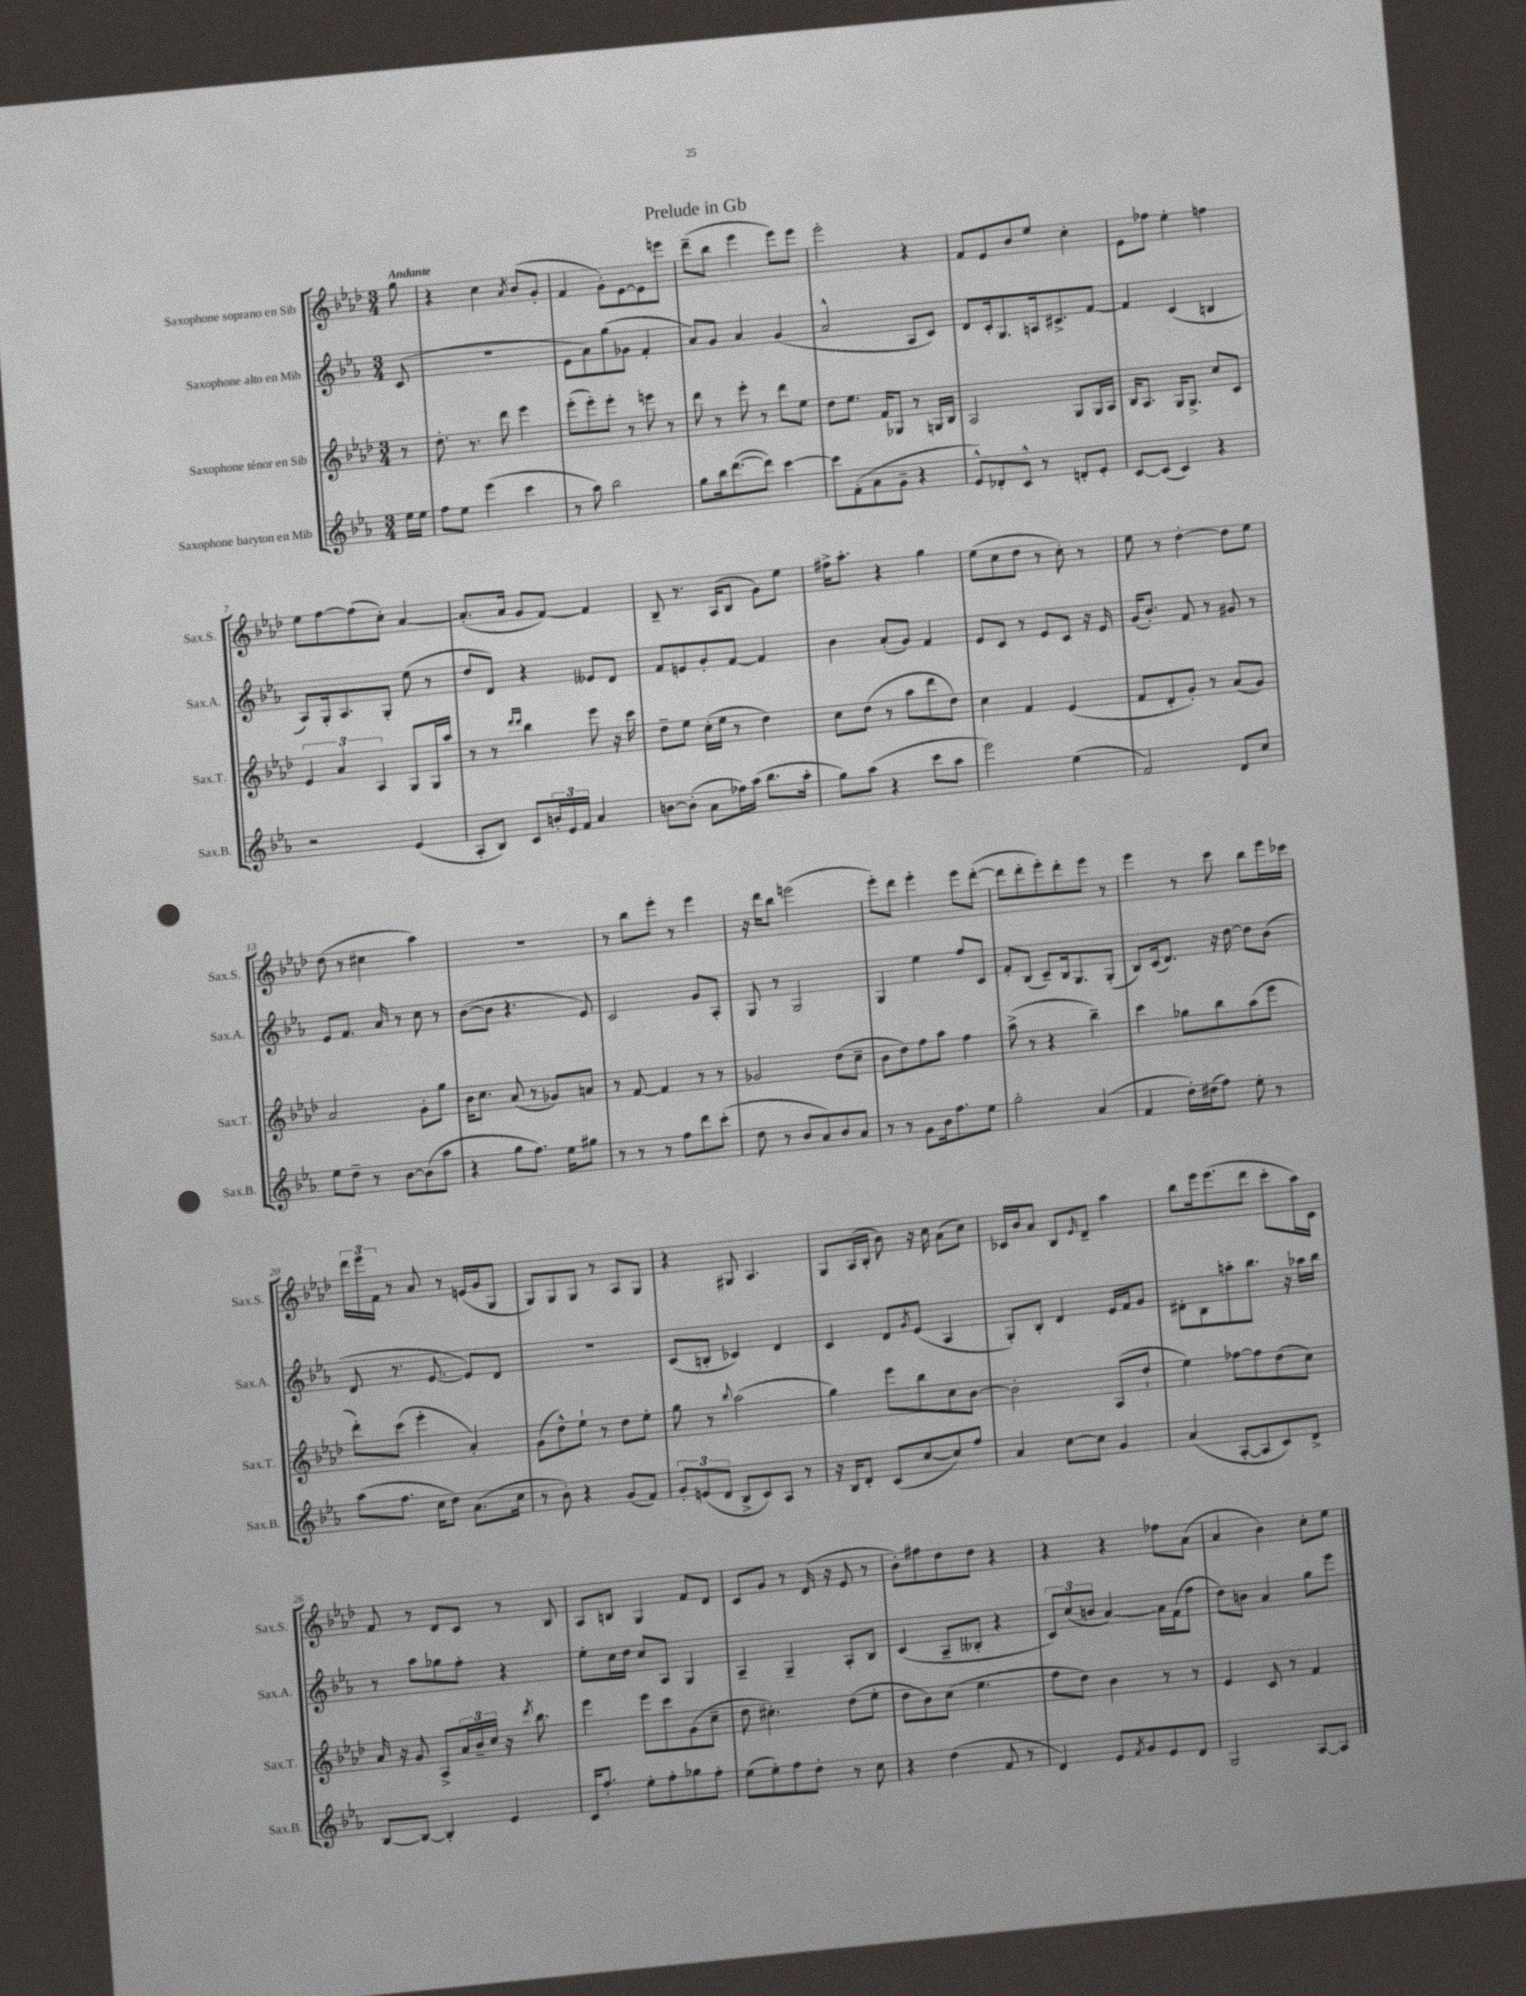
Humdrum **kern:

**kern	**kern	**kern	**kern
*staff4	*staff3	*staff2	*staff1
*clefG2	*clefG2	*clefG2	*clefG2
*k[b-e-a-]	*k[b-e-a-d-]	*k[b-e-a-]	*k[b-e-a-d-]
*M3/4	*M3/4	*M3/4	*M3/4
16ee-	8r	(8c	8gg
16ee-	.	.	.
=	=	=	=
8ff	8.dd-'	2.r	4r
8ee-	.	.	.
.	8.r	.	.
(4eee-	.	.	4cc
.	8ddd-	.	.
.	.	.	8qa-
4ccc	4eee-	.	(8b-
.	.	.	8g'
=	=	=	=
8r	(8eee-'	8e-	4f
8aa-)	8eee-')	8a-)	.
2bb-	8eee-'	(8gg	8g')
.	8r	8g-	[8e-
.	8eee	4f'	8e-]
.	8r	.	8eee
=	=	=	=
8gg	8ddd-	8a-)	(8ddd-~
16bb-	8r	8g	8bb-
([8.ddd	.	.	.
.	8eee-'	4a-	4eee-
8ddd])	8r	.	.
[4ccc	8ddd-	(4g	8eee-)
.	8ee-	.	8eee-
=	=	=	=
8ccc]	8dd-	2a-^^	2eee-'
(8f'	8.ee-	.	.
8a-	.	.	.
.	16f	.	.
8g~	8G-	.	.
4r	8r	8A-	4r
.	16G	8c)	.
.	16B-	.	.
=	=	=	=
8e-^^)	2A-	8d	8f
8d-'	.	16c'	8e-
.	.	8.G	.
8c^^	.	.	8b-
8r	.	16A	8ee-
.	.	8.c#^	.
8d'	8G	.	4cc'
8e-'	16G	[8f	.
.	16A-	.	.
=	=	=	=
[8c	16B-	4f]	8e-
.	8.A-	.	.
(8c]	.	.	8ff-
4c)	16G	(4c	4ee-'
.	8.G^	.	.
4r	8cc	4B	4ff
.	8c	.	.
=	=	=	=
2r	6e-	8A-)	8ee-
.	.	16G'	[8ff
.	6a-	.	.
.	.	8.A-	.
.	.	.	(8ff]
.	6A-	.	.
.	.	8G'	8cc')
(4e-	8G	(8ee-	[4a-
.	16G	8r	.
.	16aa-	.	.
=	=	=	=
8A-'	8r	8dd	(8.a-']
8B-)	8r	8d)	.
.	.	.	16a-
.	16qqddd-	.	.
.	16qqddd-	.	.
8c	4bb-	4r	8g
24b'	.	.	[8f)
24e-	.	.	.
24f	.	.	.
4a-	8eee-	8e--	4f]
.	16r	8d	.
.	16ccc	.	.
=	=	=	=
[8b	8dd-~	8f	8B-~
(8b']	8ee-	8e	8.r
8a-	(16cc'	8g'	.
.	16ee-	.	(16A-
16ff-)	8r	[8f	8B-
(16aa-	.	.	.
8.bb-	4dd-)	4f]	8g)
.	.	.	8ee-
16aa-'	.	.	.
=	=	=	=
8gg)	8cc	4b-	16ff#^
.	.	.	8.aa-'
(8aa-	(8dd-	.	.
4r	8r	(8a-'	4r
.	8aa-	8g)	.
8ccc	8ddd-	4f	4gg
8aa-	8dd-)	.	.
=	=	=	=
2eee-)	4cc	8e-	(8ee-
.	.	8c	8cc
.	4f	8r	8dd-
.	.	8e-	8r
(4ee-	(4e-	8c	8cc')
.	.	16r	8r
.	.	16e-	.
=	=	=	=
2f)	8f	(16g	8ee-
.	.	8.b-')	.
.	8d-'	.	8r
.	8g')	8f	[4dd-'
.	8r	8r	.
8d	(8a-	8g#	8dd-]
8cc	8g)	8r	8ee-
=	=	=	=
8ee-	2a-	8e-	(8dd-
8dd~	.	8.f	8r
8r	.	.	4cc#
.	.	16a-	.
[8b-	.	8r	.
(8b-]	8g'	8cc	4aa-)
8aa-	8gg	8r	.
=	=	=	=
4r	16b-	([8b-	2.r
.	8.cc	.	.
.	.	8b-]	.
8gg	(8a-	4.r	.
8.ff)	8r	.	.
.	8g-)	.	.
16ee-	.	.	.
8gg#	8a	8e-)	.
=	=	=	=
8r	8r	2c	8r
8r	[8f	.	8bb-
8r	4f]	.	8eee-'
8ff	.	.	8r
8ddd	8r	8g	4eee-
(8ccc'	8r	8A-'	.
=	=	=	=
8dd	2g-	8G	16r
.	.	.	16ddd-
8r	.	8r	8bb-
8b-	.	2G	(2eee
8a-)	.	.	.
8b-	(8dd-	.	.
8a-	8cc~	.	.
=	=	=	=
8r	8b-	4G	8eee-')
8r	8dd-)	.	8ddd-
8g	8ff	4ee-	4eee-'
16b-	8aa-	.	.
8.ff	.	.	.
.	4ff	8ff	8eee-
8ee-	.	8c	([8ddd-'
=	=	=	=
2gg'	(8aa-^	8f'	8ddd-]
.	8r	(8B-	8ddd-'
.	4r	8c~)	8eee-')
.	.	16B-	8ddd-'
.	.	8.G	.
(4a-	4bb-~)	.	8eee-
.	.	(8G'	8r
=	=	=	=
4f	4ccc	8B-)	4eee-
.	.	(16c	.
.	.	8.d)	.
16dd')	8gg-	.	8r
(16dd#	.	.	.
8ff)	8bb-	16r	8ccc
.	.	[16dd	.
8ee-'	(8aa-	8dd]	8bb-
8r	8eee-	(8b-	16eee-
.	.	.	16ccc-
=	=	=	=
(8aa-	8ddd-')	8d	24ddd-
.	.	.	24eee-
.	.	.	24f
8.ff	(8ccc	8.r	8r
.	4eee-'	.	8a-
16cc	.	[8.e-	.
8dd)	.	.	8r
(8.a-	4a-')	8e-])	(16e
.	.	.	16g
.	.	8d	8G
16cc	.	.	.
=	=	=	=
8r	(8g	2.r	8G)
8b-')	8dd-^^)	.	8G
4r	8ee-`	.	8G
.	8r	.	8r
(8g	8dd-	.	8A-
8f)	8ee-'	.	8G
=	=	=	=
12g'	8gg	(8c	4r
(12e	.	.	.
.	8r	8B'	.
12d	.	.	.
.	8qqbb-	.	.
8B-^	(2aa-	4c-)	8G#
8c)	.	.	4.A-
8A-	.	4d	.
8r	.	.	.
=	=	=	=
16r	4gg)	4c	8G
16B-	.	.	.
8d'	.	.	(16A-
.	.	.	16B-'
(8c	8eee-	8d	8b-)
.	.	8qg	.
[8cc	8bb-	(8e-	16r
.	.	.	16cc
8cc])	8cc	4A-	(8a-
8ff	[8b-	.	8cc)
=	=	=	=
4a-	2b-']	8G')	16c-
.	.	.	16b-
.	.	8B-'	8a-
[8cc	.	4d	8B-
.	.	.	16qqe-
8cc]	.	.	8d-~
4g	(8A-	16e-	4aa-
.	.	16f	.
.	8dd-`	8g	.
=	=	=	=
(4a-	4ee-)	8d#'	8bb-
.	.	8B-	16eee-
.	.	.	(8.eee-
[8A-'	[8ff-	8aa'	.
8A-]	8ff-]	8.bb-	8ddd-
8c)	(8dd-	.	8ccc'
.	.	16r	.
8d^	8cc)	16aa-	16aa-)
.	.	16bb-	16c
=	=	=	=
[8B-	16a-	8r	8f
.	16r	.	.
8B-_	8g	8aa-	8r
4B-']	8A-^	8gg-	8d-
.	24a-	8ff'	8c
.	24b-~	.	.
.	24cc	.	.
4e-	16r	4r	8r
.	8qddd-	.	.
.	8.bb-	.	.
.	.	.	8B-
=	=	=	=
16c	4eee-	8ee-'	8A-
8.ff'	.	.	.
.	.	16cc	8B
.	.	16dd	.
8ee-'	8eee-	8cc	4G
8ff'	8ccc	8A-	.
8gg-	(8g	4G	8f
8ff'	8cc~	.	8d-
=	=	=	=
(8ee-	8dd-	4A-~	8c
8ee-')	4.cc#')	.	8g
8ff	.	4G~	8r
8dd'	.	.	(16d-
.	.	.	16r
8r	(8dd-	8A-'	8e-
8cc	8ee-'	8B-	8r
=	=	=	=
4r	8dd-	(4c	8b-')
.	8b-)	.	8ff#
(4dd	(8cc	8A-~	8dd-
.	4.ee-	8B--'	8dd-
8f	.	4r	4r
8r	.	.	.
=	=	=	=
4d)	8ff	12c)	4r
.	.	(12cc	.
.	8dd-)	.	.
.	.	12b	.
8e-	4b-	[4a-)	4r
8qf	.	.	.
8g	.	.	.
8e-	8r	16a-]	8ff-
.	.	(16f	.
8d	8r	8ff	(8a-
=	=	=	=
2G	4e-	8dd)	4a-
.	.	8b	.
.	8c	4a-	4b-)
.	8r	.	.
[8A-	4f	8gg	8cc'
8A-]	.	8eee-	8ee-
==	==	==	==
*-	*-	*-	*-
